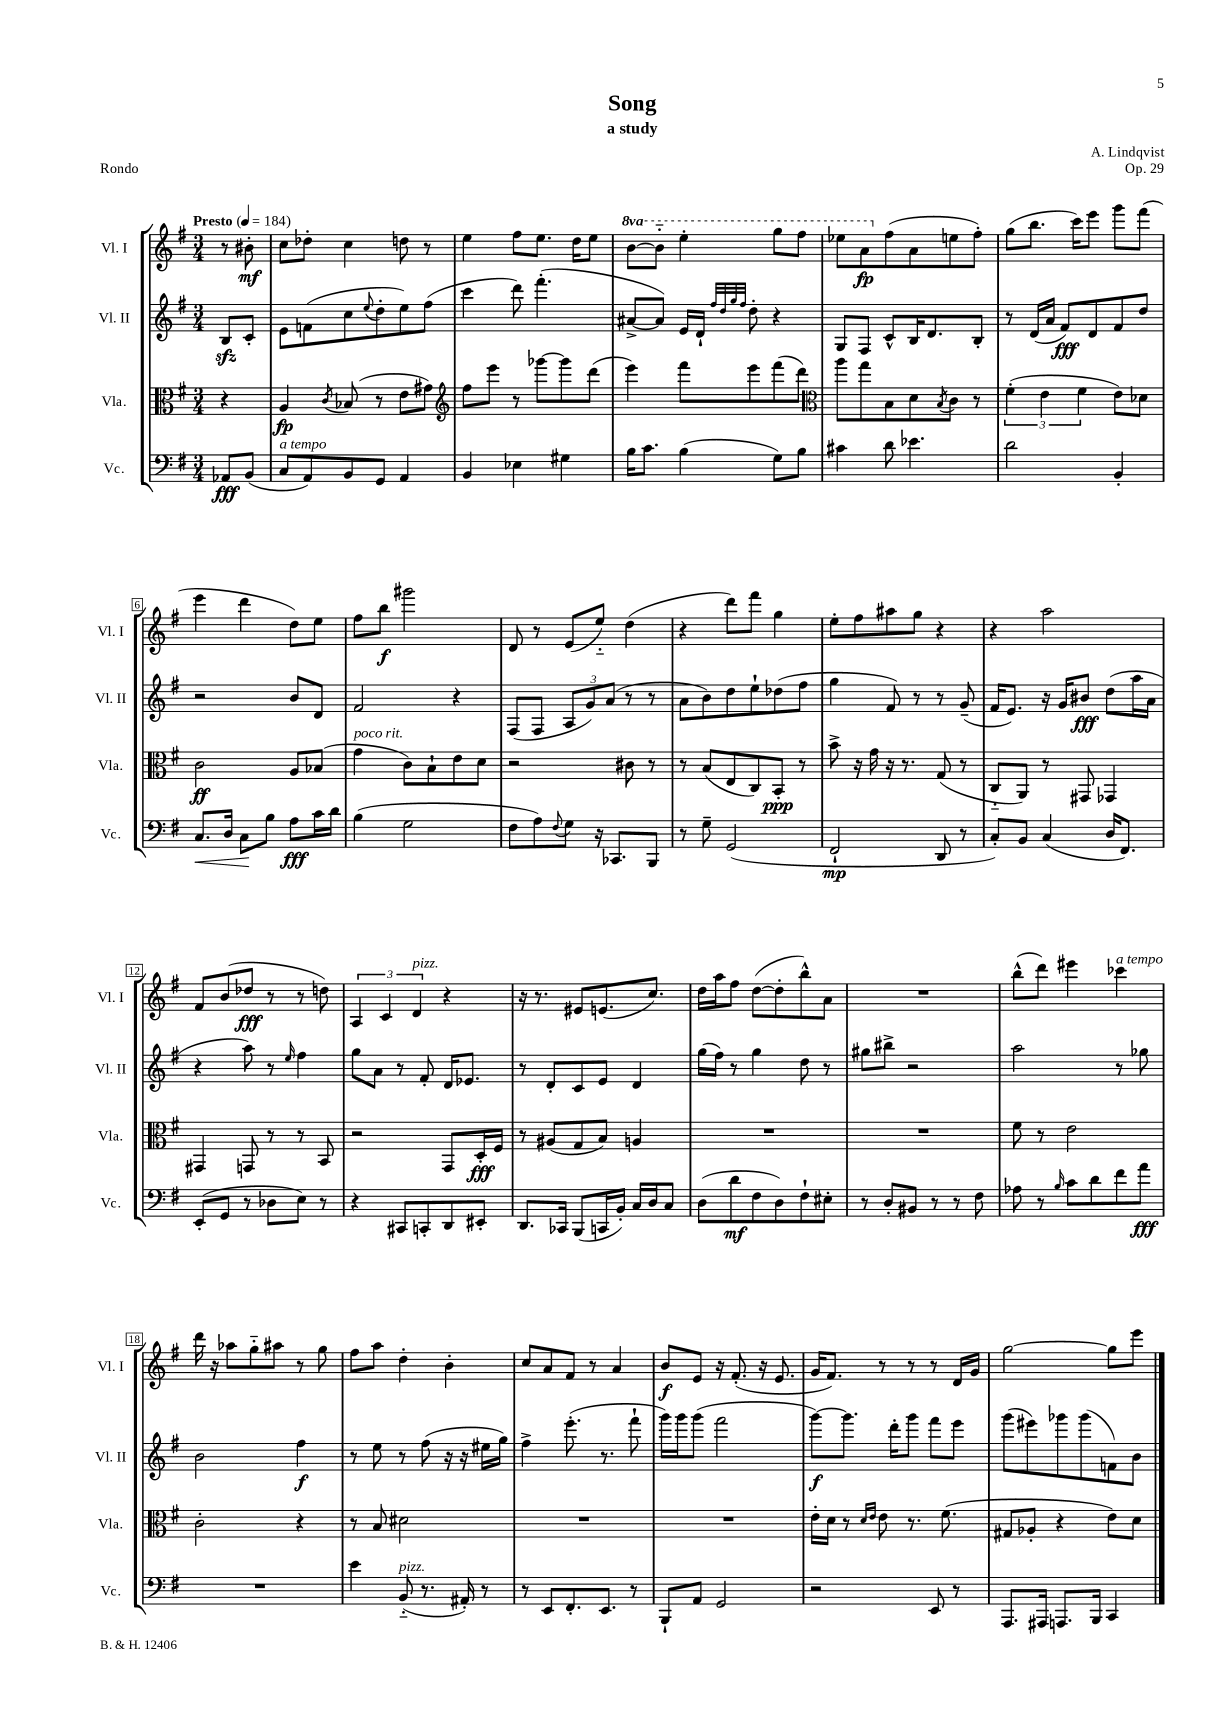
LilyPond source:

\header { title = "Song" composer = "A. Lindqvist" subtitle = "a study" opus = "Op. 29" piece = "Rondo" }
<<
\new StaffGroup <<
\new Staff = "s0" \with { instrumentName = "Vl. I" shortInstrumentName = "Vl. I" } {
    \clef treble \key g \major \numericTimeSignature \time 3/4 \set Staff.ottavationMarkups = #ottavation-simple-ordinals \partial 4 \tempo "Presto" 4 = 184
    r8 bis'8-.\mf |
    c''8 des''8-. c''4 d''8 r8 |
    e''4 fis''8 e''8. d''16 e''8 |
    \ottava #1 b''8~ b''8-_ e'''4-. g'''8 fis'''8 |
    ees'''8 a''8\fp \ottava #0 fis''8( a'8 e''!8 fis''8-.) |
    g''8( b''8. c'''16) e'''8 g'''8 fis'''8( |
    e'''4 d'''4 d''8) e''8 |
    fis''8 b''8\f gis'''2 |
    d'8 r8 e'8( e''8-_) d''4( |
    r4 d'''8) fis'''8 g''4 |
    e''8-. fis''8 ais''8 g''8 r4 |
    r4 a''2 |
    fis'8 b'8( des''8\fff r8 r8 d''8) |
    \tuplet 3/2 { a4 c'4 d'4^\markup { \italic "pizz." } } r4 |
    r16 r8. eis'8 e'8.( c''8.) |
    d''16 a''16 fis''8 d''8~( d''8-. b''8-^) a'8 |
    R2. |
    b''8-^( d'''8) eis'''4 ces'''4^\markup { \italic "a tempo" } |
    d'''16 r16 aes''8 g''8-_ ais''8 r8 g''8 |
    fis''8 a''8 d''4-. b'4-. |
    c''8 a'8 fis'8 r8 a'4 |
    b'8\f e'8 r16 fis'8.-.( r16 e'8. |
    g'16 fis'8.) r8 r8 r8 d'16 g'16 |
    g''2~ g''8 e'''8 \bar "|." |
}
\new Staff = "s1" \with { instrumentName = "Vl. II" shortInstrumentName = "Vl. II" } {
    \clef treble \key g \major \numericTimeSignature \time 3/4 \partial 4
    b8\sfz c'8-. |
    e'8 f'8( c''8 \appoggiatura { e''8 } d''8-. e''8) fis''8( |
    c'''4 d'''8) fis'''4.-.( |
    ais'8~-> ais'8) e'16 d'16-! \grace { fis''32 d''32 g''32 fis''32 } d''8-. r4 |
    g8 fis8 c'8-^ b16 d'8. b8-. |
    r8 d'16( a'16 fis'8\fff) d'8 fis'8 d''8 |
    r2 b'8 d'8 |
    fis'2 r4 |
    fis8( fis8 \tuplet 3/2 { a8 g'8) a'8( } r8 r8 |
    a'8 b'8) d''8 e''8-! des''8( fis''8 |
    g''4 fis'8) r8 r8 g'8--( |
    fis'16 e'8.) r16 g'16 bis'8\fff d''8( a''16 a'16 |
    r4 a''8) r8 \grace { e''16 } fis''4 |
    g''8 a'8 r8 fis'8-. d'16 ees'8. |
    r8 d'8-. c'8 e'8 d'4 |
    g''16( fis''16) r8 g''4 d''8 r8 |
    gis''8 bis''8-> r2 |
    a''2 r8 ges''8 |
    b'2 fis''4\f |
    r8 e''8 r8 fis''8( r16 r16 eis''16 g''16) |
    fis''4-> e'''8.-.( r8. fis'''8-! |
    g'''16) g'''16 g'''8( fis'''2 |
    g'''8~\f) g'''8. d'''16-. g'''8 fis'''8 e'''8 |
    g'''8( eis'''8) ges'''8 ges'''8( f'8) b'8 \bar "|." |
}
\new Staff = "s2" \with { instrumentName = "Vla." shortInstrumentName = "Vla." } {
    \clef alto \key g \major \numericTimeSignature \time 3/4 \partial 4
    r4 |
    a4\fp \acciaccatura { c'8 } bes8( r8 e'8 gis'8) |
    \clef treble fis''8 e'''8 r8 ges'''8~ ges'''8 d'''8( |
    e'''4) fis'''8 e'''8 fis'''8( d'''8) |
    \clef alto a''8 g''8 b8 d'8 \acciaccatura { b8 } c'8 r8 |
    \tuplet 3/2 { fis'4-.( e'4 fis'4 } e'8) des'8 |
    c'2\ff a8 bes8( |
    g'4^\markup { \italic "poco rit." } c'8) b8-! e'8 d'8 |
    r2 cis'8 r8 |
    r8 b8( e8 c8) b,8-.\ppp r8 |
    b'8-> r16 g'16 r16 r8. g8( r8 |
    c8-_ a,8) r8 gis,8 ges,4 |
    gis,4 g,8 r8 r8 b,8 |
    r2 g,8 d16-.\fff fis16 |
    r8 ais8( g8 b8) a4 |
    R2. |
    R2. |
    fis'8 r8 e'2 |
    c'2-. r4 |
    r8 b8 dis'2 |
    R2. |
    R2. |
    e'16-. d'16 r8 \grace { d'16 e'16 } e'8 r8. fis'8.( |
    gis8 aes8-. r4 e'8) d'8 \bar "|." |
}
\new Staff = "s3" \with { instrumentName = "Vc." shortInstrumentName = "Vc." } {
    \clef bass \key g \major \numericTimeSignature \time 3/4 \partial 4
    aes,8\fff b,8( |
    c8^\markup { \italic "a tempo" } a,8) b,8 g,8 a,4 |
    b,4 ees4 gis4 |
    b16 c'8. b4( g8) b8 |
    cis'4 d'8 ees'4. |
    d'2 b,4-. |
    c8.\< d16 c8\! b8 a8\fff c'16 d'16 |
    b4( g2 |
    fis8 a8) \appoggiatura { fis8 } g8 r16 ces,8. b,,8 |
    r8 g8-- g,2( |
    fis,2-!\mp d,8 r8 |
    c8-.) b,8 c4( d16 fis,8.) |
    e,8-.( g,8 r8 des8 e8) r8 |
    r4 cis,8 c,8-. d,8 eis,8-. |
    d,8. ces,16 b,,8( c,16 b,16-.) c16 d16 c8 |
    d8( d'8\mf fis8 d8) fis8-! eis8-. |
    r8 d8-. bis,8 r8 r8 fis8 |
    aes8 r8 \grace { b16 } c'8 d'8 fis'8 a'8\fff |
    R2. |
    e'4 b,8-_^\markup { \italic "pizz." }( r8. ais,16-.) r8 |
    r8 e,8 fis,8.-. e,8. r8 |
    b,,8-! a,8 g,2 |
    r2 e,8 r8 |
    a,,8. ais,,16 a,,8. b,,16 c,4 \bar "|." |
}
>>
>>
\layout { \context { \Score \override BarNumber.stencil = #(make-stencil-boxer 0.1 0.3 ly:text-interface::print) } }
